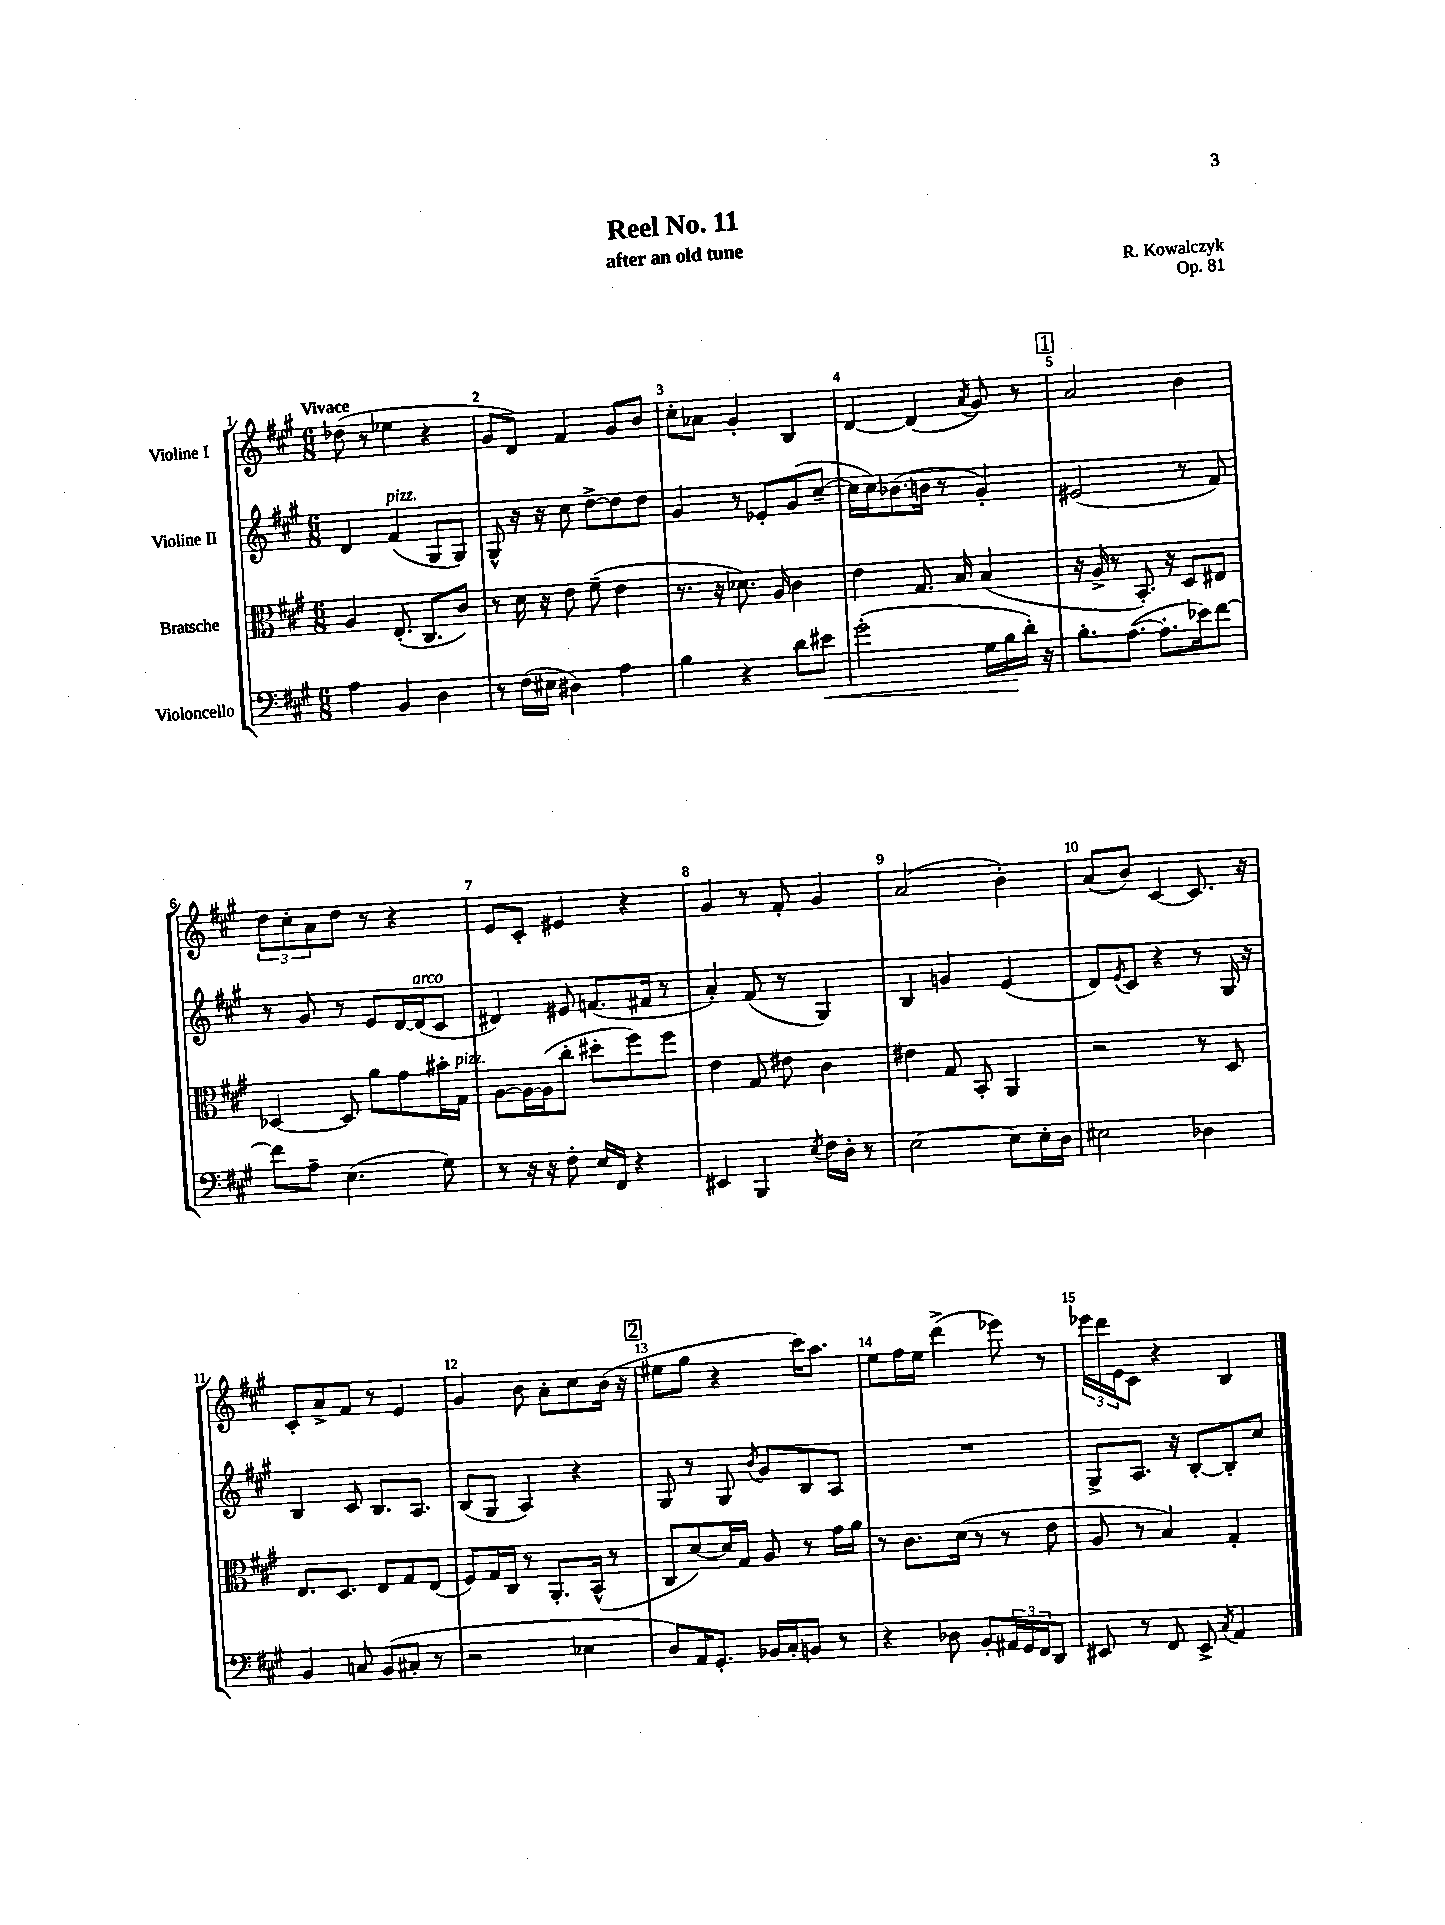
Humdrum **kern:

**kern	**kern	**kern	**kern
*staff4	*staff3	*staff2	*staff1
*clefF4	*clefC3	*clefG2	*clefG2
*k[f#c#g#]	*k[f#c#g#]	*k[f#c#g#]	*k[f#c#g#]
*M6/8	*M6/8	*M6/8	*M6/8
4A\	4A/	4d/	(8dd-\
.	.	.	8r
4BB/	(8.E'/	(4f#/	4ee-\
.	8.C#/L	.	.
4D\	.	8G#/L	4r
.	8c#/J)	8G#/J)	.
=	=	=	=
8r	8r	8G#^^/	8g#/L
(16F#\LL	16d\	16r	8d/J)
16E#\JJ	16r	16r	.
4D#\)	8e\	8cc#\	4f#/
.	(8f#~\	[8dd^\L	.
4A\	4e\	8dd\]	8g#/L
.	.	8dd\J	8b/J
=	=	=	=
4B\	8.r	4g#/	8cc#'\L
.	.	.	8a-\J
.	16r	.	.
4r	8.d-\)	8r	4g#'/
.	.	8e-'/L	.
.	16A/	.	.
8d\L	4c#\	(8g#/	4B/
8e#\J	.	[8cc#~/J	.
=	=	=	=
(2g#'\	4e\	16cc#\]LL	[4d/
.	.	16cc#\J)	.
.	.	(8.b-\	.
.	8.G#/	.	(4d/]
.	.	16b\Jk	.
.	.	8r	.
.	16B/	.	.
.	.	.	8qa/
16G#\LL	(4B/	4g#'/)	8g#/)
16B\	.	.	.
16d'\JJ)	.	.	8r
16r	.	.	.
=	=	=	=
8.B'\L	16r	(2e#/	2a/
.	16A^/	.	.
.	8r	.	.
([8.A\J	.	.	.
.	8.BB'/)	.	.
8.A'\]L	.	.	.
.	16r	.	.
.	8D/L	8r	4b\
16e-\k)	.	.	.
[8f#\J	8E#/J	8f#/)	.
=	=	=	=
8f#\]L	[4D-/	8r	12dd\L
.	.	.	12cc#'\
8A~\J	.	8g#/	.
.	.	.	12a\
(4.E\	8D-/]	8r	8dd\J
.	8a\L	8e/L	8r
.	8g#\	[16d/L	4r
.	.	(16d/]J	.
8G#\)	16b#'\L	8c#/J	.
.	16G#\JJ	.	.
=	=	=	=
8r	[8A\L	4d#/)	8e/L
16r	16A\_L	.	8c#'/J
16r	(16A\]J	.	.
8F#'\	8cc#'\J	8e#/	4e#/
16E/LL	8dd#'\L	(8.f/L	.
16FF#/JJ	.	.	.
4r	8ff#\)	.	4r
.	.	16f#/Jk	.
.	8ff#\J	8r	.
=	=	=	=
4EE#/	4e\	4a'/)	4g#/
4BBB/	8G#/	(8f#/	8r
.	8e#\	8r	8f#'/
8qE/	.	.	.
16F#\LL	4c#\	4G#/)	4g#/
16D'\JJ	.	.	.
8r	.	.	.
=	=	=	=
[2E\	4e#\	4B/	(2a/
.	8G#/	4g/	.
.	8BB'/	.	.
8E\]L	4AA/	(4e/	4b'\)
16E'\L	.	.	.
16D\JJ	.	.	.
=	=	=	=
2E#\	2r	8d/L)	(8a/L
.	.	8qe/	.
.	.	8c#/J	8b/J)
.	.	4r	[4c#/
4D-\	8r	8r	8.c#/]
.	8D/	16G#/	.
.	.	16r	16r
=	=	=	=
4BB/	8.E/L	4B/	8c#'/L
.	.	.	8a^/
.	8.D/J	.	.
8C/	.	8c#/	8f#/J
(8BB/L	8E/L	8.B/L	8r
8C#'/J	8G#/	.	4e/
.	.	8.A/J	.
8r	(8E/J	.	.
=	=	=	=
2r	8F#/L)	(8B/L	4g#/
.	16G#/L	8G#/J	.
.	16C#/JJ	.	.
.	8r	4A/)	8b\
.	8.AA'/L	.	8a'\L
4E-\	.	4r	8cc#\
.	(16BB^^/Jk	.	.
.	8r	.	(16b\Jk
.	.	.	16r
=	=	=	=
8D/L)	8C#/L	8G#/	8ee#\L
16AA/K	[8d/)	8r	8gg#\J
8.GG#'/J	.	.	.
.	16d/]L	8G#/	4r
.	16G#/JJ	.	.
.	.	8qb/	.
16BB-/LL	8A/	8g#/L	.
16C#'/J	.	.	.
8BB/J	8r	8B/	16ccc#\LK)
.	.	.	8.aa\J
8r	16g#\LL	8A/J	.
.	16a\JJ	.	.
=	=	=	=
4r	8r	2.r	8ee\L
.	8.c#\L	.	16ff#\L
.	.	.	16ee\JJ
8D-\	.	.	(4ddd^\
.	(16d\Jk	.	.
8BB'/L	8r	.	.
24AA#/L	8r	.	8eee-\)
24GG#/	.	.	.
24FF#/J	.	.	.
8DD/J	8e\	.	8r
=	=	=	=
8EE#/	8A/	8G#^/L	24eee-\LL
.	.	.	24ddd\
.	.	.	24e\J
8r	8r	8.A/J	8c#\J
8FF#/	4B/)	.	4r
.	.	16r	.
8EE#^/	.	[8B'/L	.
8qC#/	.	.	.
4AA/	4G#'/	8B'/]	4B/
.	.	8cc#/J	.
==	==	==	==
*-	*-	*-	*-
